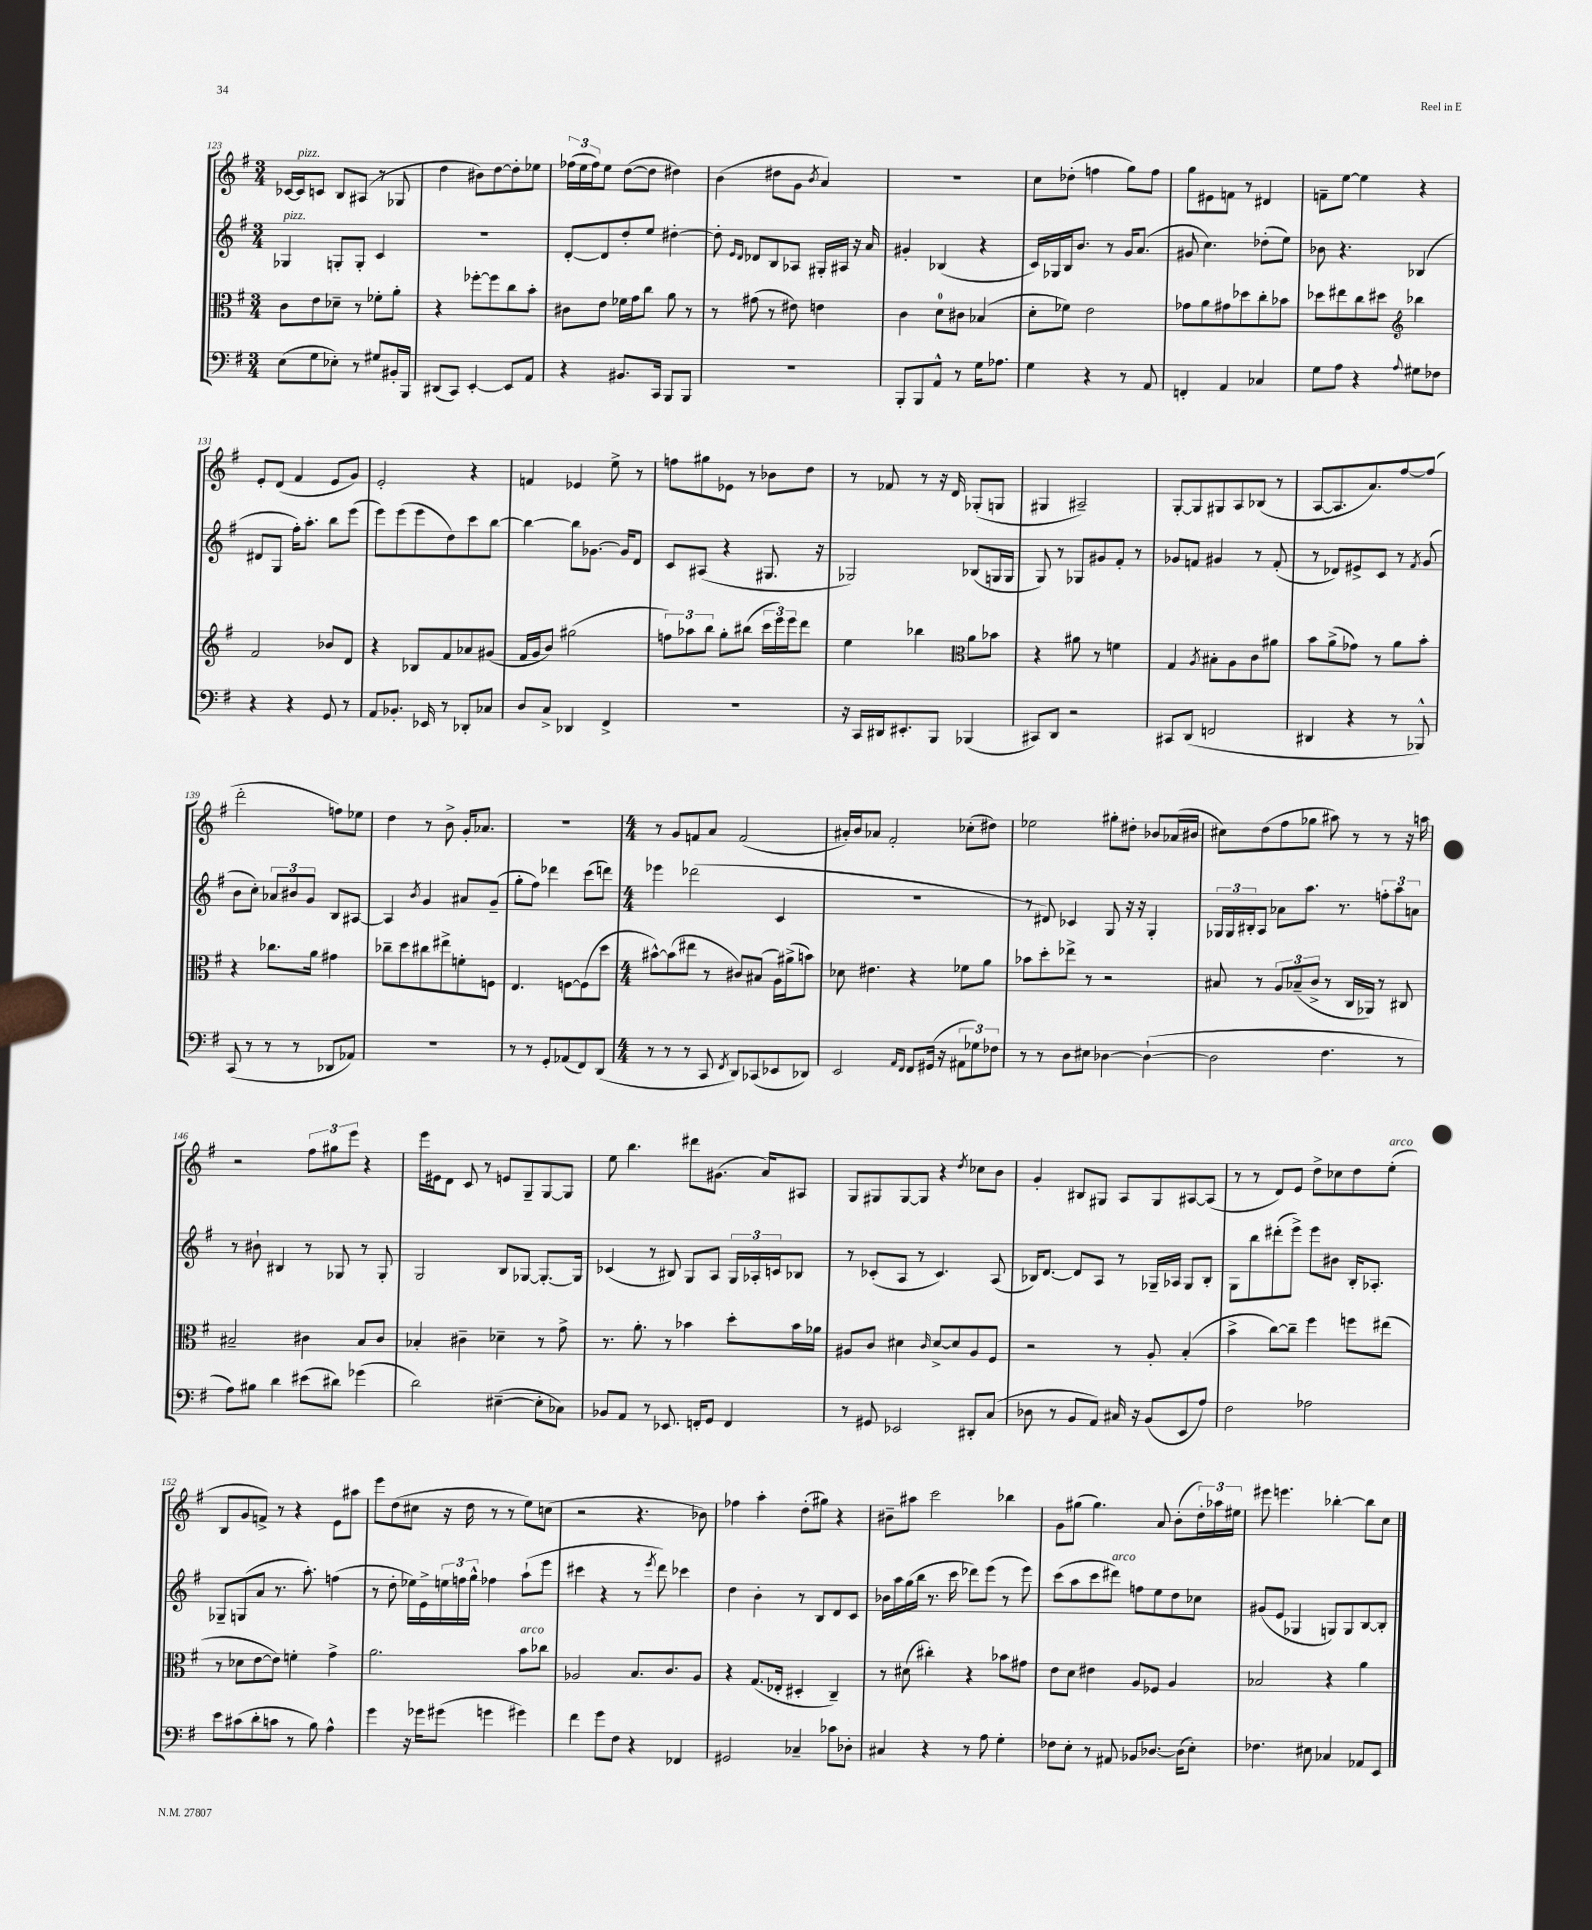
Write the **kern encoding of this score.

**kern	**kern	**kern	**kern
*part4	*part3	*part2	*part1
*staff4	*staff3	*staff2	*staff1
*clefF4	*clefC3	*clefG2	*clefG2
*k[f#]	*k[f#]	*k[f#]	*k[f#]
*M3/4	*M3/4	*M3/4	*M3/4
=123	=123	=123	=123
!	!	!LO:TX:a:i:t=pizz.	!
(8E\L	8c\L	4G-X/	[16c-X/LL
!	!	!	!LO:TX:a:i:t=pizz.
.	.	.	16c-/J]
8G\	8e\	.	8cn/J
8E-X'\J)	8d-X~\J	8Gn'/L	8B/L
8r	8r	8G'/J	(8A#X/J
8G#X/L	8f-X'\L	4c/	8r
16BB#X'/L	8a'\J	.	8G-X/
16BBB/JJ	.	.	.
=124	=124	=124	=124
(8DD#X/L	4r	2.r	4dd\
8CC/J)	.	.	.
[4EE'/	[8ff-X'\L	.	8b#X\L)
.	8ff-\]	.	[8dd\
8EE/L]	8cc\	.	8dd'\]
8AA/J	8b'\J	.	8ee-X\J
=125	=125	=125	=125
4r	8c#X\L	[8d'/L	(24ff-X\LL
.	.	.	24ee\
.	.	.	24ff-\J)
.	8e\J	8d/]	8ee\J
8.BB#X/L	16f-X\LL	8dd'/	([8dd\L
.	16g\J	.	.
.	8cc\J	8ee/J	8dd\J]
16CC/Jk	.	.	.
8BBB/L	8a\	[4dd#X'\	4dd#X\)
8BBB/J	8r	.	.
=126	=126	=126	=126
2.r	8r	8dd#'\]	(4b\
.	.	16qqe/LL	.
.	.	16qqd/JJ	.
.	(8g#X\	8d-X/L	.
.	8r	8B/	8dd#X\L
.	8e#X\)	8A-X/J	8g\J
.	.	.	8qb/
.	4en\	16G#X'/LL	4a/)
.	.	16A#X/JJ	.
.	.	16r	.
.	.	16a/	.
=127	=127	=127	=127
8BBB'/L	4c\	4g#X'/	2.r
8BBB/	.	.	.
8AA^^/J	8d\L	(4B-X/	.
8r	8c#X\J	.	.
16G\KL	(4B-X/	4r	.
8.A-X\J	.	.	.
=128	=128	=128	=128
4G\	8d'\L	16c/LL)	8cc\L
.	.	16G-X/	.
.	8f-X\J)	16B/J	(8dd-X'\J
.	.	8.b/J	.
4r	2e\	.	4ffn\
.	.	8r	.
8r	.	16g/KL	8gg\L)
.	.	(8.a/J	.
8AA/	.	.	8ff\J
=129	=129	=129	=129
4FFn'/	8g-X\L	8g#X/	8gg\L
.	8a\	4.cc\)	8e#X\
4AA/	8g#X\	.	8fn\J
.	8dd-X\	.	8r
4C-X/	8cc'\	(8dd-X'\L	4d#X/
.	8b-X\J	8ee\J)	.
=130	=130	=130	=130
8G\L	8dd-X\L	8b-X\	8fn~\L
8A\J	8ee#X\	4.r	[8ee\J
4r	8cc\	.	4ee\]
.	8dd#X\J	.	.
8qqA/	.	.	.
*	*clefG2	*	*
8G#X\L	4bb-X\	(4B-X/	4r
8F-X\J	.	.	.
!!LO:LB:g=z
=131	=131	=131	=131
4r	2f#/	8d#X/L	8e'/L
.	.	8G/J	(8d/J
4r	.	16ff#'\KL)	4f#/
.	.	8.aa'\J	.
8GG/	8b-X/L	8bb\L	8e/L
8r	8d/J	(8eee\J	8g/J)
=132	=132	=132	=132
8AA/L	4r	8eee\L)	2e'/
8.BB-X'/J	.	(8eee\	.
.	8B-X/L	8eee\	.
16EE-X/	.	.	.
8r	8f#/	8dd\)	.
8DD-X'/L	8a-X/	8ccc\	4r
8C-X/J	(8g#X/J	[8bb\J	.
=133	=133	=133	=133
8D/L	16f#/LL	4bb\_	4fn/
.	16g/J	.	.
8C^/J	8b/J)	.	.
4DD-X/	(2gg#X\	8bb\L]	4e-X/
.	.	[8.g-X\J	.
4FF#^/	.	.	8ee^\
.	.	16g-/KL]	.
.	.	8d/J	8r
=134	=134	=134	=134
2.r	12ffn\L)	8c/L	8ffn\L
.	12aa-X\	.	.
.	.	(8A#X/J	8gg#X\
.	12bb\J	.	.
.	8gg'\L	4r	8e-X\J
.	(8bb#X\J	.	8r
.	24ccc\LL	8.G#X/	8b-X\L
.	24eee\)	.	.
.	24eee\J	.	.
.	8ddd\J	.	8dd\J
.	.	16r	.
=135	=135	=135	=135
16r	4ee\	2G-X/)	8r
16CC/LL	.	.	.
16DD#X/J	.	.	8f-X/
8.EE#X'/	.	.	.
.	4bb-X\	.	8r
8BBB/J	.	.	16r
.	.	.	16d/
*	*clefC3	*	*
(4BBB-X/	8a\L	(8B-X/L	(8G-X'/L
.	8b-X\J	16Gn/L	8Gn/J
.	.	16G/JJ	.
=136	=136	=136	=136
8CC#X/L)	4r	8G/)	4G#X/
8DD/J	.	8r	.
2r	8a#X\	8G-X/L	2A#X~/)
.	8r	8g#X/	.
.	4fn\	8f#'/J	.
.	.	8r	.
=137	=137	=137	=137
8CC#X/L	4G/	8g-X/L	[8G'/L
(8DD/J	.	8fn/J	8G/]
.	8qA/	.	.
2FFn/	8B#X'\L	4g#X/	8G#X/
.	8A\	.	8A/
.	8c\	8r	(8B-X/J
.	8a#X\J	(8f'/	8r
=138	=138	=138	=138
4DD#X/	8b\L	8r	[8A/L
.	(8a^\	8d-X/L)	8.A/]
4r	8g-X\J)	8e#X^/	.
.	.	.	8.a/)
.	8r	8c/J	.
8r	8a\L	8r	[8ff#/
.	.	8qf#/	.
8BBB-X^^/)	8b'\J	(8g/	(8ff#/J]
!!LO:LB:g=z
=139	=139	=139	=139
(8CC/	4r	8b\L	2ddd'\
8r	.	8cc'\J)	.
8r	8.cc-X\L	12a-X/L	.
.	.	12b#X/	.
8r	.	.	.
.	.	12g/J	.
.	16a\Jk	.	.
8DD-X/L	4g#X\	8B/L	8ffn\L)
8AA-X/J)	.	[8A#X/J	8ee-X\J
=140	=140	=140	=140
2.r	8cc-X~\L	4A#/]	4dd\
.	8dd\	.	.
.	.	8qb/	.
.	8cc#X\	4g/	8r
.	8ee#X^\	.	8b^\
.	8fn'\	8a#X/L	16g'/KL
.	.	.	8.a-X/J
.	8Fn\J	(8g~/J	.
=141	=141	=141	=141
8r	4.E/	8gg'\L	2.r
8r	.	8ff#\J)	.
8GG'/L	.	4ddd-X\	.
(8AA-X/	[8Fn\L	.	.
8FF#/)	(8F\]	(8ccc\L	.
(8DD/J	8dd\J	8dddn\J)	.
=142	=142	=142	=142
*M4/4	*M4/4	*M4/4	*M4/4
8r	[8b#X^^\L)	4eee-X\	8r
8r	(8b#\]	.	8g/L
8r	8ee#X\J	(2ddd-X\	8fn/
8CC/	8r	.	8a/J
8qFF#/	.	.	.
8DD/L)	8c#X/L)	.	(2f/
(8CC-X/	(8B#X/J	.	.
8EE-X/	16A\LL)	4c/	.
.	(16a#X^\J	.	.
8DD-X/J)	8bn\J)	.	.
=143	=143	=143	=143
2EE/	8d-X\	1r	16a#X'/LL)
.	.	.	16b/J
.	4.e#X\	.	8a-X/J
.	.	.	2f#'/
16qqAA/LL	.	.	.
16qqFF#/JJ	.	.	.
8FF#/L	4r	.	.
(16GG#X/Jk	.	.	.
16r	.	.	.
12AA#X\L	8f-X\L	.	(8cc-X'\L
12G-X\)	.	.	.
.	8a\J	.	8dd#X\J)
12F-X\J	.	.	.
=144	=144	=144	=144
8r	8b-X\L	8r	2ee-X\
8r	8dd'\	8d#X/)	.
8D\L	8ee-X^\J	4c-X/	.
8E#X\J	8r	.	.
[4D-X\	2r	8G/	8gg#X'\L
.	.	16r	8dd#X'\J
.	.	16r	.
(4D-`\_	.	4G'/	8b-X/L
.	.	.	(16a-X/L
.	.	.	16b#X/JJ
=145	=145	=145	=145
2D-\]	8B#X/	24G-X/LL	8cc#X\L)
.	.	24G-/	.
.	.	24B#X'/J	.
.	8r	8A/J	(8dd\
.	12A/L	8a-X\L	8ff#\
.	(12B-X~/	.	.
.	.	8.aa\J	8gg-X\J
.	12c^/J	.	.
4.F#\	8r	.	8aa#X\)
.	.	8.r	.
.	16C/LL	.	8r
.	16AA-X/JJ)	.	.
.	8r	12ffn'\L	8r
.	.	12aa\	.
8r	8C#X/	.	16r
.	.	12an\J	.
.	.	.	16aan\
!!LO:LB:g=z
=146	=146	=146	=146
8A\L)	2B#X~/	8r	2r
8B#X\J	.	8b#X`\	.
4d\	.	4B#X/	.
(8e#X\L	4c#X\	8r	12ff#\L
.	.	.	12gg#X\
8d#X\J)	.	8G-X/	.
.	.	.	12eee\J
(4g-X\	8B#/L	8r	4r
.	8c#/J	8G-'/	.
=147	=147	=147	=147
2d\)	4B-X'/	2G/	16eee\LL
.	.	.	16e#X\J
.	.	.	8d\J
.	4c#X~\	.	8c/
.	.	.	8r
([4E#X~\	4d-X~\	8B/L	8en/L
.	.	[8G-X/J	8G~/
8E#'\L]	8r	8.G-'/L_	[8G/
8C-X\J)	8g^\	.	8G/J]
.	.	16G-/Jk]	.
=148	=148	=148	=148
8BB-X/L	8.r	(4c-X/	8ee\
8AA/J	.	.	4.bb\
.	8.a'\	.	.
8r	.	8r	.
8.EE-X/	8r	8B#X/)	.
.	4b-X\	8G/L	8ddd#X\L
16FFn'/KL	.	.	.
8GG/J	.	8A/J	(8.g#X\J
4FF/	8dd'\L	24G/LL	.
.	.	24A-X'/	.
.	.	.	16a/KL)
.	.	24cn/J	.
.	16b-\L	8B-X/J	8A#X/J
.	16a-X\JJ	.	.
=149	=149	=149	=149
8r	8A#X/L	8r	8G/L
8GG#X/	8c/J	(8c-X'/L	8G#X/
2EE-X/	4d#X\	8A/J	[8G#/
.	.	8r	8G#/J]
.	16qqc/	.	.
.	[8d#^/L	4.c-/)	4r
.	8d#/]	.	.
.	.	.	8qdd/
8DD#X'/L	8A#/	.	8cc-X\L
(8C/J	8F#/J	(8A/	8b\J
=150	=150	=150	=150
8D-X\	2r	16B-X/KL)	4g'/
.	.	[8.d/J	.
8r	.	.	.
8BB/L	.	8d/L]	8B#X/L
8AA/J)	.	8A/J	8G#X/J
16C#X/	8r	8r	8A/L
16r	.	.	.
(8BB/L	8A'/	16G-X~/LL	8G#/
.	.	16A-X/JJ	.
8EE/	(4B'/	8G-/L	[8A#X/
8A/J)	.	8B-'/J	(8A#/J]
=151	=151	=151	=151
2F#\	4b^\	8G\L	8r
.	.	8bb\	8r
.	[8cc\L)	(8ddd#X'\	8d/L)
.	8cc~\J]	8eee^\J)	8e/J
2A-X\	4ff#\	8eee\L	8dd^\L
.	.	8b#X\J	8cc-X\
.	8ffn\L	16B'/KL	8dd\
.	.	8.A-X'/J	.
!	!	!	!LO:TX:a:i:t=arco
.	(8ee#X\J	.	(8ee'\J
!!LO:LB:g=z
=152	=152	=152	=152
8e\L	8r	8G-X~/L	8B/L
(8c#X\	8d-X\L	(8Gn/	8g/
8d'\	[8e\	8a/J	8fn^/J)
8cn\J	8e\J])	8.r	8r
8r	4fn'\	.	4r
.	.	8.aa'\)	.
8B\)	.	.	.
4A^^\	4g^\	(4ffn\	8e\L
.	.	.	8aa#X\J
=153	=153	=153	=153
4g\	2.a\	8r	8eee\L
.	.	8dd'\	(8dd\
16r	.	16ee-X\LL)	8cc#X\J
16g-X\KL	.	16e^\	.
(8g#X\J	.	24een\	16r
.	.	24ffn\	.
.	.	.	16dd\
.	.	24gg^^\JJ	.
4gn\	.	4ff-X\	8r
.	.	.	8r
!	!LO:TX:a:i:t=arco	!	!
4g#X\)	8b\L	(8aa`\L	8ee\L)
.	8cc-X\J	8eee\J	(8ccn\J
=154	=154	=154	=154
4f#\	2A-X/	4ccc#X\	2r
8g\L	.	4r	.
8F#\J	.	.	.
4r	8.B/L	8r	4.r
.	.	8qeee/	.
.	.	8ddd\)	.
.	8.c/	.	.
4FF-X/	.	4ccc-X\	.
.	8A-/J	.	8b-X\)
=155	=155	=155	=155
2GG#X/	4r	4dd\	4ff-X\
.	(8.G/L	4b'\	4aa'\
.	16E-X'/Jk	.	.
4C-X~/	4D#X'/	8r	(8dd'\L
.	.	8B/L	8gg#X\J)
8c-X\L	4C~/)	8d/	4r
8D-X'\J	.	8c/J	.
=156	=156	=156	=156
4C#X/	8r	16b-X\LL	8b#X~\L
.	.	16aa\	.
.	(8d#X\	(16gg\	8aa#X\J
.	.	16bb\JJ	.
4r	4cc#X'\)	8.r	2ccc\
.	.	16ccc\	.
8r	4r	8ddd-X\L)	.
8A\	.	(8eee\J	.
4G'\	8b-X\L	8r	4bb-X\
.	8g#X\J	8eee\)	.
=157	=157	=157	=157
8F-X\L	8e\L	(8ccc\L	8g\L
8E'\J	8d\J	8aa\	(8gg#X\J
8r	4e#X\	8ccc\	4.gg#\)
!	!	!LO:TX:a:i:t=arco	!
8AA#X/	.	8ddd#X\J)	.
8BB-X/L	8A/L	8ffn\L	.
[8.D-X/J	8F-X/J	8ee\	8a/
.	4A/	8dd\	(8b'\L
(16D-\KL]	.	.	.
8E'\J)	.	8cc-X\J	24dd'\L)
.	.	.	24aa-X\
.	.	.	24ee#X\JJ
=158	=158	=158	=158
4.F-X\	2B-X/	(8g#X/L	8eee#X\
.	.	8e/J	4.eeen\
.	.	4G-X/	.
8E#X\	.	.	.
4C-X/	4r	8Gn/L)	[4bb-X'\
.	.	8G/	.
8AA-X/L	4a\	[8B/	8bb-\L]
8EE/J	.	8B'/J]	8cc\J
==	==	==	==
*-	*-	*-	*-
